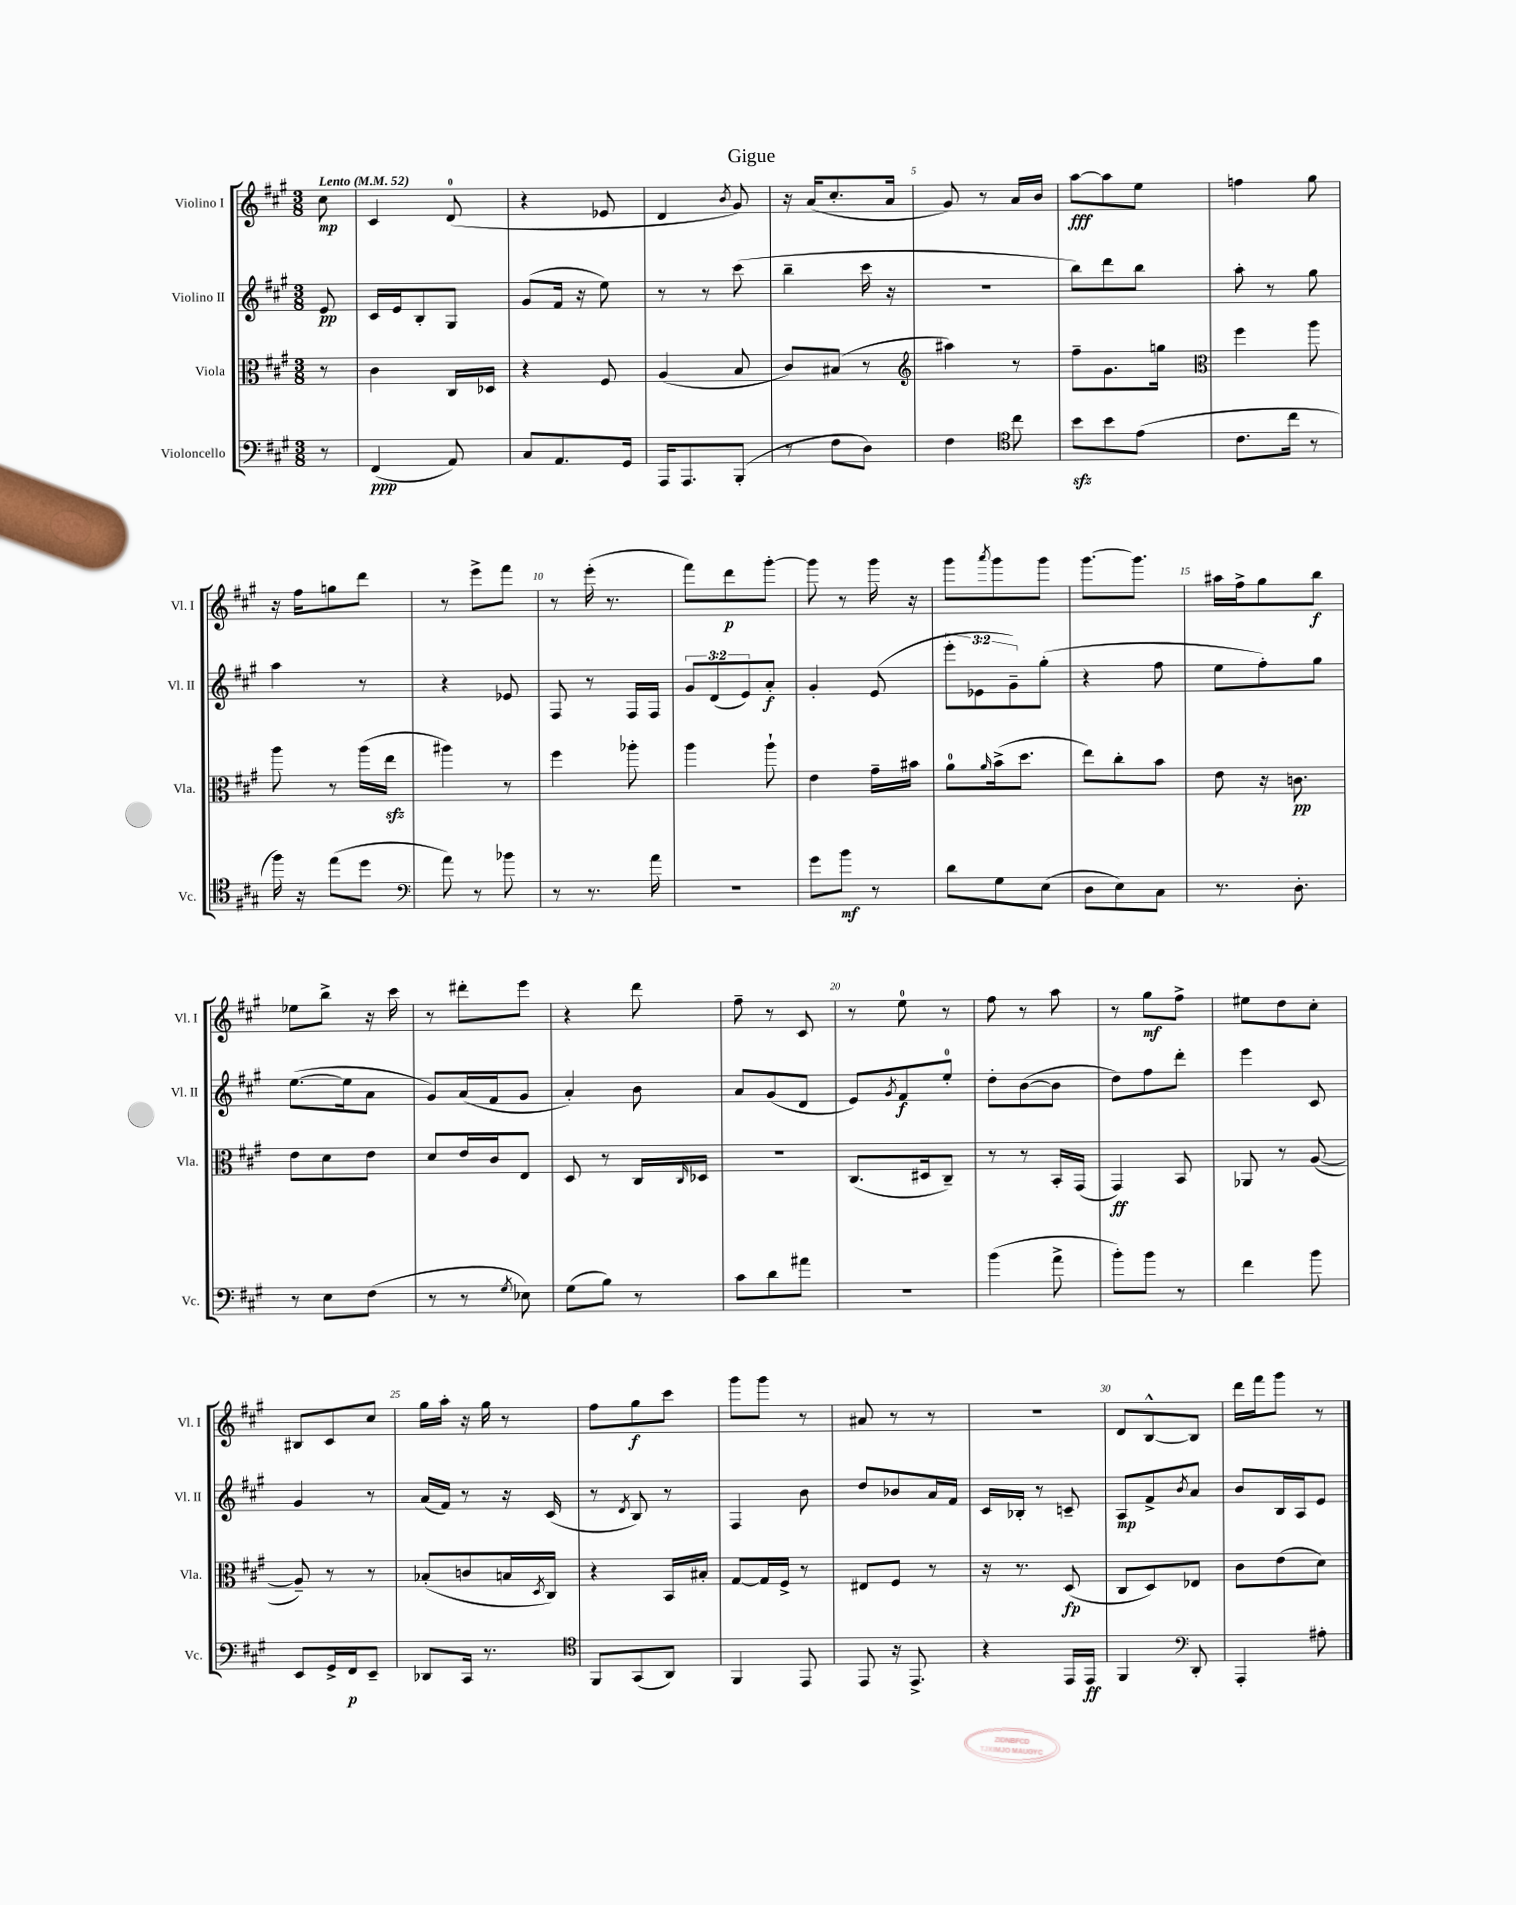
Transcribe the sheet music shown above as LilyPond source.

\header { title = "Gigue" }
<<
\new StaffGroup <<
\new Staff = "s0" \with { instrumentName = "Violino I" shortInstrumentName = "Vl. I" } {
    \clef treble \key a \major \numericTimeSignature \time 3/8 \partial 8 \tempo "Lento" 4 = 52
    cis''8\mp |
    cis'4 d'8-0( |
    r4 ees'8 |
    d'4 \acciaccatura { b'8 } gis'8) |
    r16 a'16( cis''8.-. a'16 |
    gis'8) r8 a'16 b'16 |
    a''8~\fff a''8 e''8 |
    f''4 gis''8 |
    r16 fis''16 g''8 d'''8 |
    r8 e'''8-> fis'''8 |
    r8 e'''16-.( r8. |
    fis'''8) d'''8\p gis'''8~-. |
    gis'''8 r8 gis'''16 r16 |
    gis'''8 \acciaccatura { a'''8 } gis'''8 gis'''8 |
    gis'''8.~ gis'''8. |
    ais''16 fis''16-> gis''8 b''8\f |
    ees''8 b''8-> r16 cis'''16 |
    r8 dis'''8-. e'''8 |
    r4 d'''8 |
    fis''8-- r8 cis'8 |
    r8 e''8-0 r8 |
    fis''8 r8 a''8 |
    r8 gis''8\mf fis''8-> |
    eis''8 d''8 cis''8-. |
    bis8 cis'8 cis''8 |
    gis''16 a''16-. r16 gis''16 r8 |
    fis''8 gis''8\f cis'''8 |
    gis'''8 gis'''8 r8 |
    ais'8 r8 r8 |
    R4. |
    d'8 b8~-^ b8 |
    d'''16 fis'''16 gis'''8 r8 \bar "|." |
}
\new Staff = "s1" \with { instrumentName = "Violino II" shortInstrumentName = "Vl. II" } {
    \clef treble \key a \major \numericTimeSignature \time 3/8 \override Staff.TupletNumber.text = #tuplet-number::calc-fraction-text \partial 8
    e'8\pp |
    cis'16 e'16 b8-. gis8 |
    gis'8( fis'16 r16 e''8) |
    r8 r8 cis'''8( |
    b''4-- cis'''16 r16 |
    R4. |
    b''8) d'''8 b''8 |
    a''8-. r8 gis''8 |
    a''4 r8 |
    r4 ees'8 |
    fis8 r8 fis16 fis16 |
    \tuplet 3/2 { gis'8 d'8( e'8) } a'8-.\f |
    gis'4-. e'8( |
    \tuplet 3/2 { e'''8-. ees'8 gis'8--) } gis''8-.( |
    r4 fis''8 |
    e''8 fis''8-.) gis''8 |
    e''8.~( e''16 a'8 |
    gis'8) a'16( fis'16 gis'8 |
    a'4-.) b'8 |
    a'8 gis'8( d'8 |
    e'8) \acciaccatura { gis'8 } fis'8\f e''8-0-. |
    d''8-. b'8~( b'8 |
    d''8) fis''8 d'''8-. |
    e'''4 cis'8 |
    gis'4 r8 |
    a'16( fis'16) r8 r16 cis'16( |
    r8 \acciaccatura { d'8 } b8) r8 |
    fis4 b'8 |
    d''8 bes'8 a'16 fis'16 |
    cis'16 bes16-. r8 c'8-- |
    a8\mp fis'8-> \acciaccatura { b'8 } a'8 |
    b'8 b16 a16 e'8 \bar "|." |
}
\new Staff = "s2" \with { instrumentName = "Viola" shortInstrumentName = "Vla." } {
    \clef alto \key a \major \numericTimeSignature \time 3/8 \partial 8
    r8 |
    cis'4 cis16 des16 |
    r4 fis8 |
    a4( b8 |
    cis'8) bis8( r8 |
    \clef treble ais''4) r8 |
    fis''8-- gis'8. g''16 |
    \clef alto fis''4 a''8 |
    a''8 r8 a''16( e''16\sfz |
    ais''4) r8 |
    fis''4 aes''8-. |
    a''4 a''8-! |
    e'4 gis'16-- bis'16 |
    a'8-0 \grace { a'16 } b'16->( d''8. |
    e''8) cis''8-. b'8 |
    e'8 r16 c'8.\pp |
    e'8 d'8 e'8 |
    d'8 e'16 cis'16 e8 |
    d8 r8 cis16 \grace { cis16 } des16 |
    R4. |
    cis8.( dis16 cis8--) |
    r8 r8 b,16-. gis,16( |
    gis,4\ff) b,8 |
    aes,8 r8 a8~( |
    a8--) r8 r8 |
    bes8-.( c'8 b16 \acciaccatura { d8 } cis16) |
    r4 b,16 bis16-. |
    gis8~ gis16 fis16-> r8 |
    eis8 fis8 r8 |
    r16 r8. d8\fp( |
    cis8 d8) ees8 |
    cis'8 e'8( d'8) \bar "|." |
}
\new Staff = "s3" \with { instrumentName = "Violoncello" shortInstrumentName = "Vc." } {
    \clef bass \key a \major \numericTimeSignature \time 3/8 \partial 8
    r8 |
    fis,4\ppp( a,8) |
    cis8 a,8. gis,16 |
    a,,16 a,,8. b,,8-.( |
    r8 fis8 d8) |
    fis4 \clef tenor cis''8 |
    b'8\sfz b'8 e'8( |
    cis'8. cis''16 r8 |
    fis''16) r16 e''8( d''8 |
    \clef bass a'8) r8 bes'8 |
    r8 r8. a'16 |
    R4. |
    gis'8 b'8\mf r8 |
    d'8 gis8 e8( |
    d8 e8) cis8 |
    r8. d8.-. |
    r8 e8 fis8( |
    r8 r8 \acciaccatura { gis8 } ees8) |
    gis8( b8) r8 |
    cis'8 d'8 ais'8 |
    R4. |
    b'4( a'8-> |
    b'8-.) b'8 r8 |
    fis'4 b'8 |
    e,8 gis,16-> fis,16\p e,8-- |
    des,8 cis,16 r8. |
    \clef tenor fis,8 gis,8( a,8) |
    fis,4 e,8 |
    e,8 r16 e,8.-> |
    r4 e,16 e,16\ff |
    fis,4 \clef bass d,8-. |
    a,,4-. ais8-. \bar "|." |
}
>>
>>
\layout { \context { \Score \override BarNumber.break-visibility = ##(#f #t #t) barNumberVisibility = #(every-nth-bar-number-visible 5) } }
